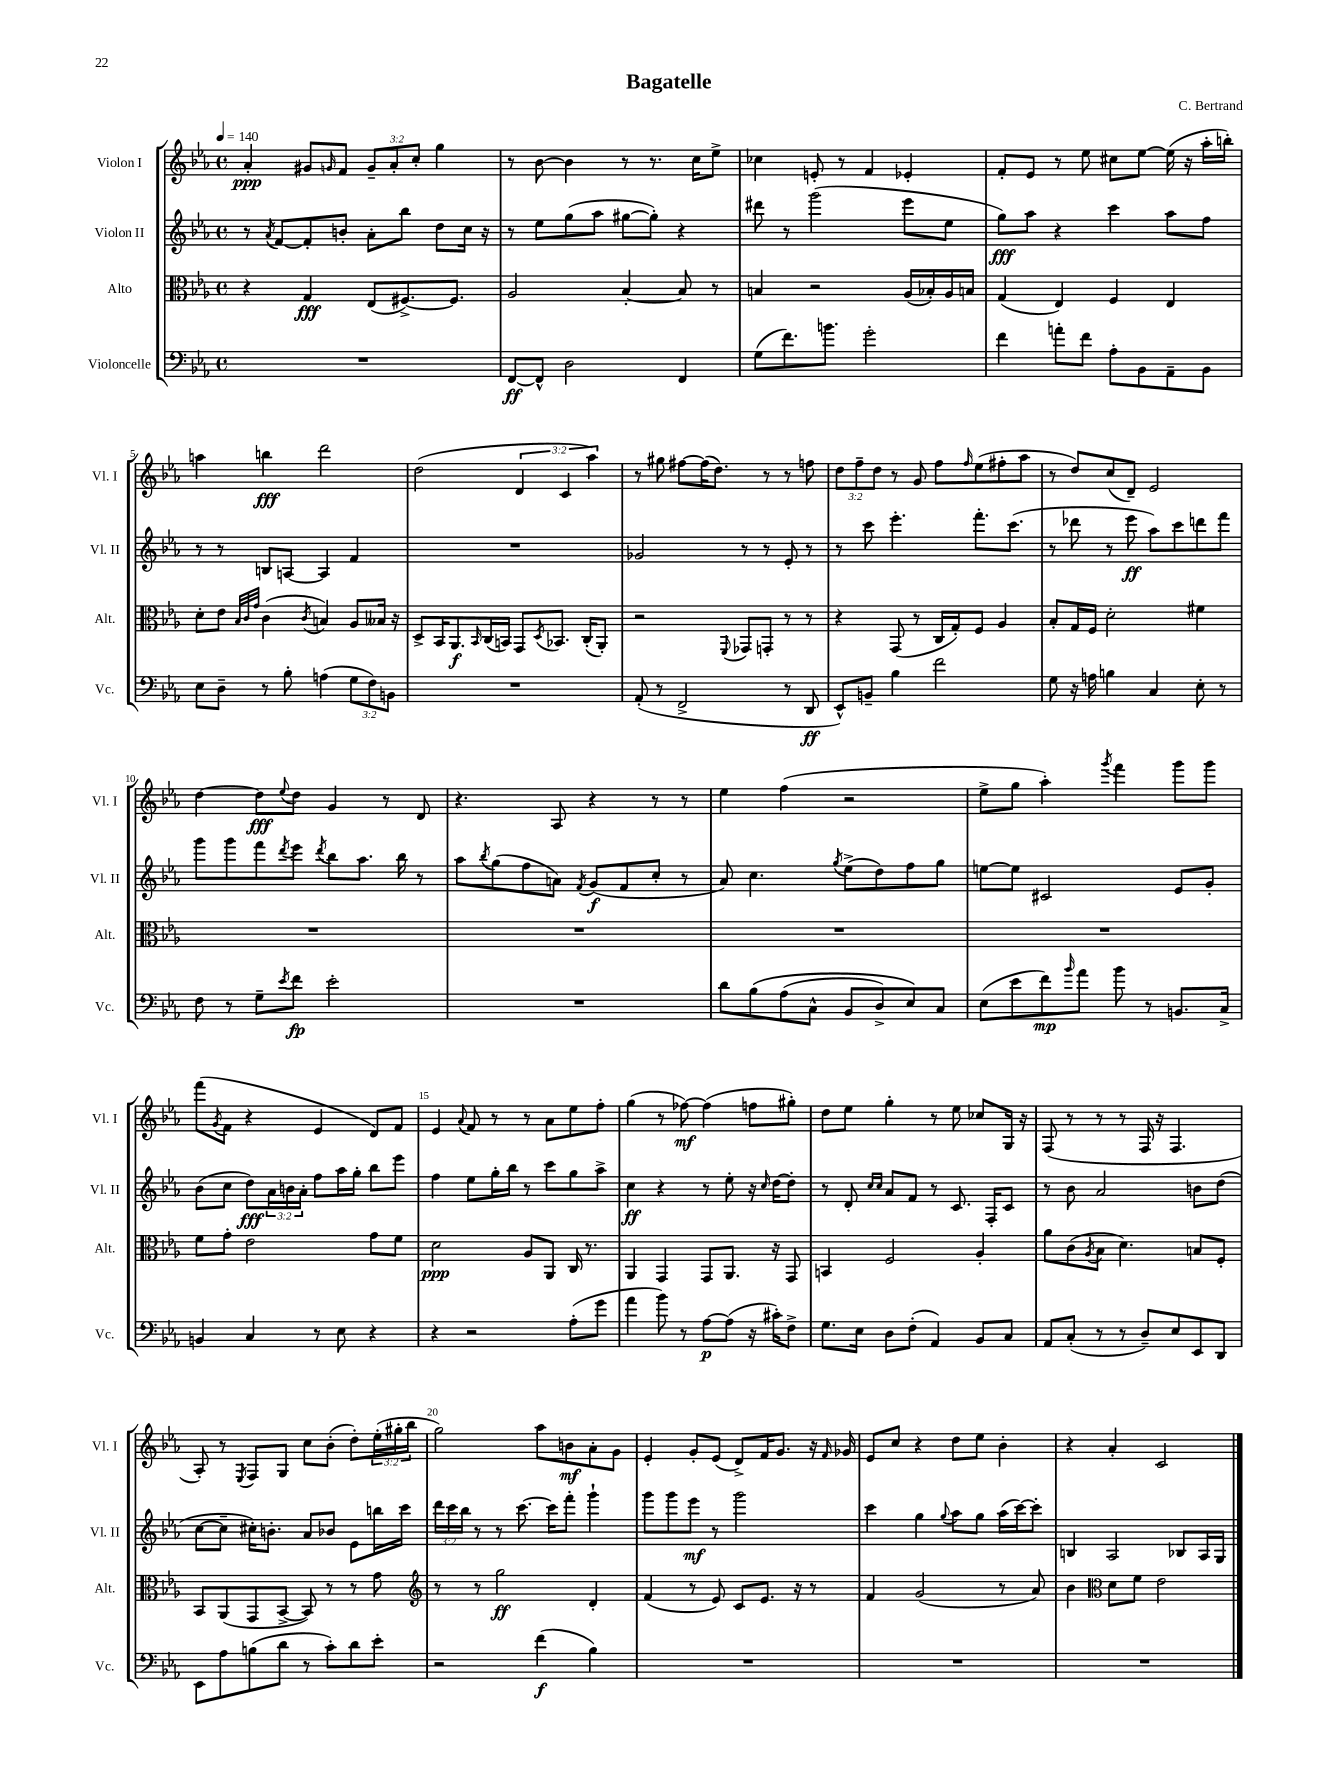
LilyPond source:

\header { title = "Bagatelle" composer = "C. Bertrand" }
<<
\new StaffGroup <<
\new Staff = "s0" \with { instrumentName = "Violon I" shortInstrumentName = "Vl. I" } {
    \clef treble \key ees \major \defaultTimeSignature \time 4/4 \override Staff.TupletNumber.text = #tuplet-number::calc-fraction-text \tempo 4 = 140
    aes'4-.\ppp gis'8 \grace { g'16 } f'8 \tuplet 3/2 { g'8-- aes'8-. c''8-. } g''4 |
    r8 bes'8~ bes'4 r8 r8. c''16 ees''8-> |
    ces''4 e'8-. r8 f'4 ees'4-. |
    f'8-. ees'8 r8 ees''8 cis''8 ees''8~ ees''16( r16 aes''16-. b''16-.) |
    a''4 b''4\fff d'''2 |
    d''2( \tuplet 3/2 { d'4 c'4 aes''4) } |
    r8 gis''8 fis''8~ fis''16( d''8.) r8 r8 f''8 |
    \tuplet 3/2 { d''8 f''8-- d''8 } r8 g'8 f''8 \grace { f''16 } ees''8( fis''8-. aes''8 |
    r8 d''8) c''8( d'8--) ees'2 |
    d''4~ d''8\fff \appoggiatura { ees''8 } d''8 g'4 r8 d'8 |
    r4. aes8 r4 r8 r8 |
    ees''4 f''4( r2 |
    ees''8-> g''8 aes''4-.) \acciaccatura { g'''8 } f'''4 g'''8 g'''8 |
    f'''8( \acciaccatura { g'8 } f'8 r4 ees'4 d'8) f'8 |
    ees'4 \appoggiatura { aes'8 } f'8 r8 r8 aes'8 ees''8 f''8-. |
    g''4( r8 fes''8~\mf) fes''4( f''8 gis''8-.) |
    d''8 ees''8 g''4-. r8 ees''8 ces''8 g16 r16 |
    f8( r8 r8 r8 f16 r16 f4. |
    aes8-.) r8 \acciaccatura { ees8 } f8 g8 c''8 bes'8-.( d''8-.) \tuplet 3/2 { ees''16-.( gis''16-. bes''16 } |
    g''2) aes''8 b'8\mf aes'8-. g'8 |
    ees'4-. g'8-. ees'8( d'8->) f'16 g'8. r16 \grace { f'16 } ges'16 |
    ees'8 c''8 r4 d''8 ees''8 bes'4-. |
    r4 aes'4-. c'2 \bar "|." |
}
\new Staff = "s1" \with { instrumentName = "Violon II" shortInstrumentName = "Vl. II" } {
    \clef treble \key ees \major \defaultTimeSignature \time 4/4 \override Staff.TupletNumber.text = #tuplet-number::calc-fraction-text
    r8 \acciaccatura { aes'8 } f'8~ f'8-. b'8-. aes'8-. bes''8 d''8 c''16 r16 |
    r8 ees''8 g''8( aes''8 gis''8~ gis''8-.) r4 |
    dis'''8 r8 g'''2( ees'''8 ees''8 |
    g''8\fff) aes''8 r4 c'''4 aes''8 f''8 |
    r8 r8 b8 a8~ a4 f'4 |
    R1 |
    ges'2 r8 r8 ees'8-. r8 |
    r8 c'''8 ees'''4.-. f'''8.-. c'''8.( |
    r8 des'''8 r8 ees'''8\ff aes''8) c'''8 d'''8 f'''8 |
    g'''8 g'''8 f'''8 \acciaccatura { d'''8 } ees'''8 \acciaccatura { d'''8 } bes''8 aes''8. bes''16 r8 |
    aes''8 \acciaccatura { bes''8 } g''8( f''8 a'8) \acciaccatura { f'8 } g'8\f( f'8 c''8-. r8 |
    aes'8) c''4. \acciaccatura { g''8 } ees''8->( d''8) f''8 g''8 |
    e''8~ e''8 cis'2 ees'8 g'8-. |
    bes'8( c''8 d''8\fff) \tuplet 3/2 { aes'16 b'16 aes'16-. } f''8 aes''16 g''16-. bes''8 ees'''8 |
    f''4 ees''8 g''16-. bes''16 r8 c'''8 g''8 aes''8-> |
    c''4\ff r4 r8 ees''8-. r16 \grace { c''16 } d''16~ d''8-. |
    r8 d'8-. \grace { c''16 c''16 } aes'8 f'8 r8 c'8. f16-. c'8 |
    r8 bes'8 aes'2 b'8 d''8( |
    c''8~ c''8-- cis''16-.) b'8.-. aes'8 bes'8 ees'8 b''16 c'''16 |
    \tuplet 3/2 { d'''16 c'''16 bes''16 } r8 r8 c'''8.~ c'''16 f'''8-. g'''4-! |
    g'''8 g'''8 ees'''8\mf r8 g'''2 |
    c'''4 g''4 \appoggiatura { g''8 } aes''8 g''8 aes''16( c'''16~) c'''8-. |
    b4 aes2 bes8 aes16 g16 \bar "|." |
}
\new Staff = "s2" \with { instrumentName = "Alto" shortInstrumentName = "Alt." } {
    \clef alto \key ees \major \defaultTimeSignature \time 4/4
    r4 g4\fff ees8( fis8.~->) fis8. |
    aes2 bes4~-. bes8 r8 |
    b4 r2 aes16( bes16-.) aes16 b16 |
    g4( ees4) f4 ees4 |
    d'8-. ees'8 \grace { bes32 c'32 g'32 } c'4( \acciaccatura { c'8 } b4) aes8 beses16 r16 |
    d8-> bes,16 aes,8.\f \grace { bes,16 } c16( b,16) g,8 \acciaccatura { d8 } bes,8. c16-.( aes,8-.) |
    r2 \appoggiatura { f,8 } ges,8 g,8-. r8 r8 |
    r4 g,8( r8 c16 g16-.) f8 aes4 |
    bes8-. g16 f16 d'2-. fis'4 |
    R1 |
    R1 |
    R1 |
    R1 |
    f'8 g'8-. ees'2 g'8 f'8 |
    d'2\ppp aes8 aes,8 c16 r8. |
    aes,4 g,4 g,8 aes,8. r16 g,8 |
    b,4 f2 aes4-. |
    aes'8 c'8( \acciaccatura { aes8 } bes8 d'4.) b8 f8-. |
    bes,8 aes,8( g,8 bes,8~-> bes,8) r8 r8 g'8 |
    \clef treble r8 r8 g''2\ff d'4-. |
    f'4( r8 ees'8) c'8 ees'8. r16 r8 |
    f'4 g'2( r8 aes'8) |
    bes'4 \clef alto d'8 f'8 ees'2 \bar "|." |
}
\new Staff = "s3" \with { instrumentName = "Violoncelle" shortInstrumentName = "Vc." } {
    \clef bass \key ees \major \defaultTimeSignature \time 4/4 \override Staff.TupletNumber.text = #tuplet-number::calc-fraction-text
    R1 |
    f,8~\ff f,8-^ d2 f,4 |
    g8( f'8.) b'8. g'2-. |
    f'4 a'8-. f'8 aes8-. bes,8 aes,8-- bes,8 |
    ees8 d8-- r8 bes8-. a4( \tuplet 3/2 { g8 f8) b,8 } |
    R1 |
    aes,8-.( r8 f,2-> r8 d,8\ff |
    ees,8-^) b,8-- bes4 f'2 |
    g8 r16 a16 b4 c4 ees8-. r8 |
    f8 r8 g8-- \acciaccatura { ees'8 } f'8\fp ees'2-. |
    R1 |
    d'8 bes8\( aes8( c8-^ bes,8 d8->) ees8\) c8 |
    ees8( ees'8 f'8\mp) \grace { bes'16 } aes'8 bes'8 r8 b,8. c16-> |
    b,4 c4 r8 ees8 r4 |
    r4 r2 aes8-.( g'8 |
    aes'4 bes'8) r8 aes8~\p aes8( r16 cis'16-.) f8-> |
    g8. ees16 d8 f8-.( aes,4) bes,8 c8 |
    aes,8 c8-.( r8 r8 d8--) ees8 ees,8 d,8 |
    ees,8 aes8 b8( d'8 r8 c'8-.) d'8 ees'8-. |
    r2 f'4\f( bes4) |
    R1 |
    R1 |
    R1 \bar "|." |
}
>>
>>
\layout { \context { \Score \override BarNumber.break-visibility = ##(#f #t #t) barNumberVisibility = #(every-nth-bar-number-visible 5) } }
